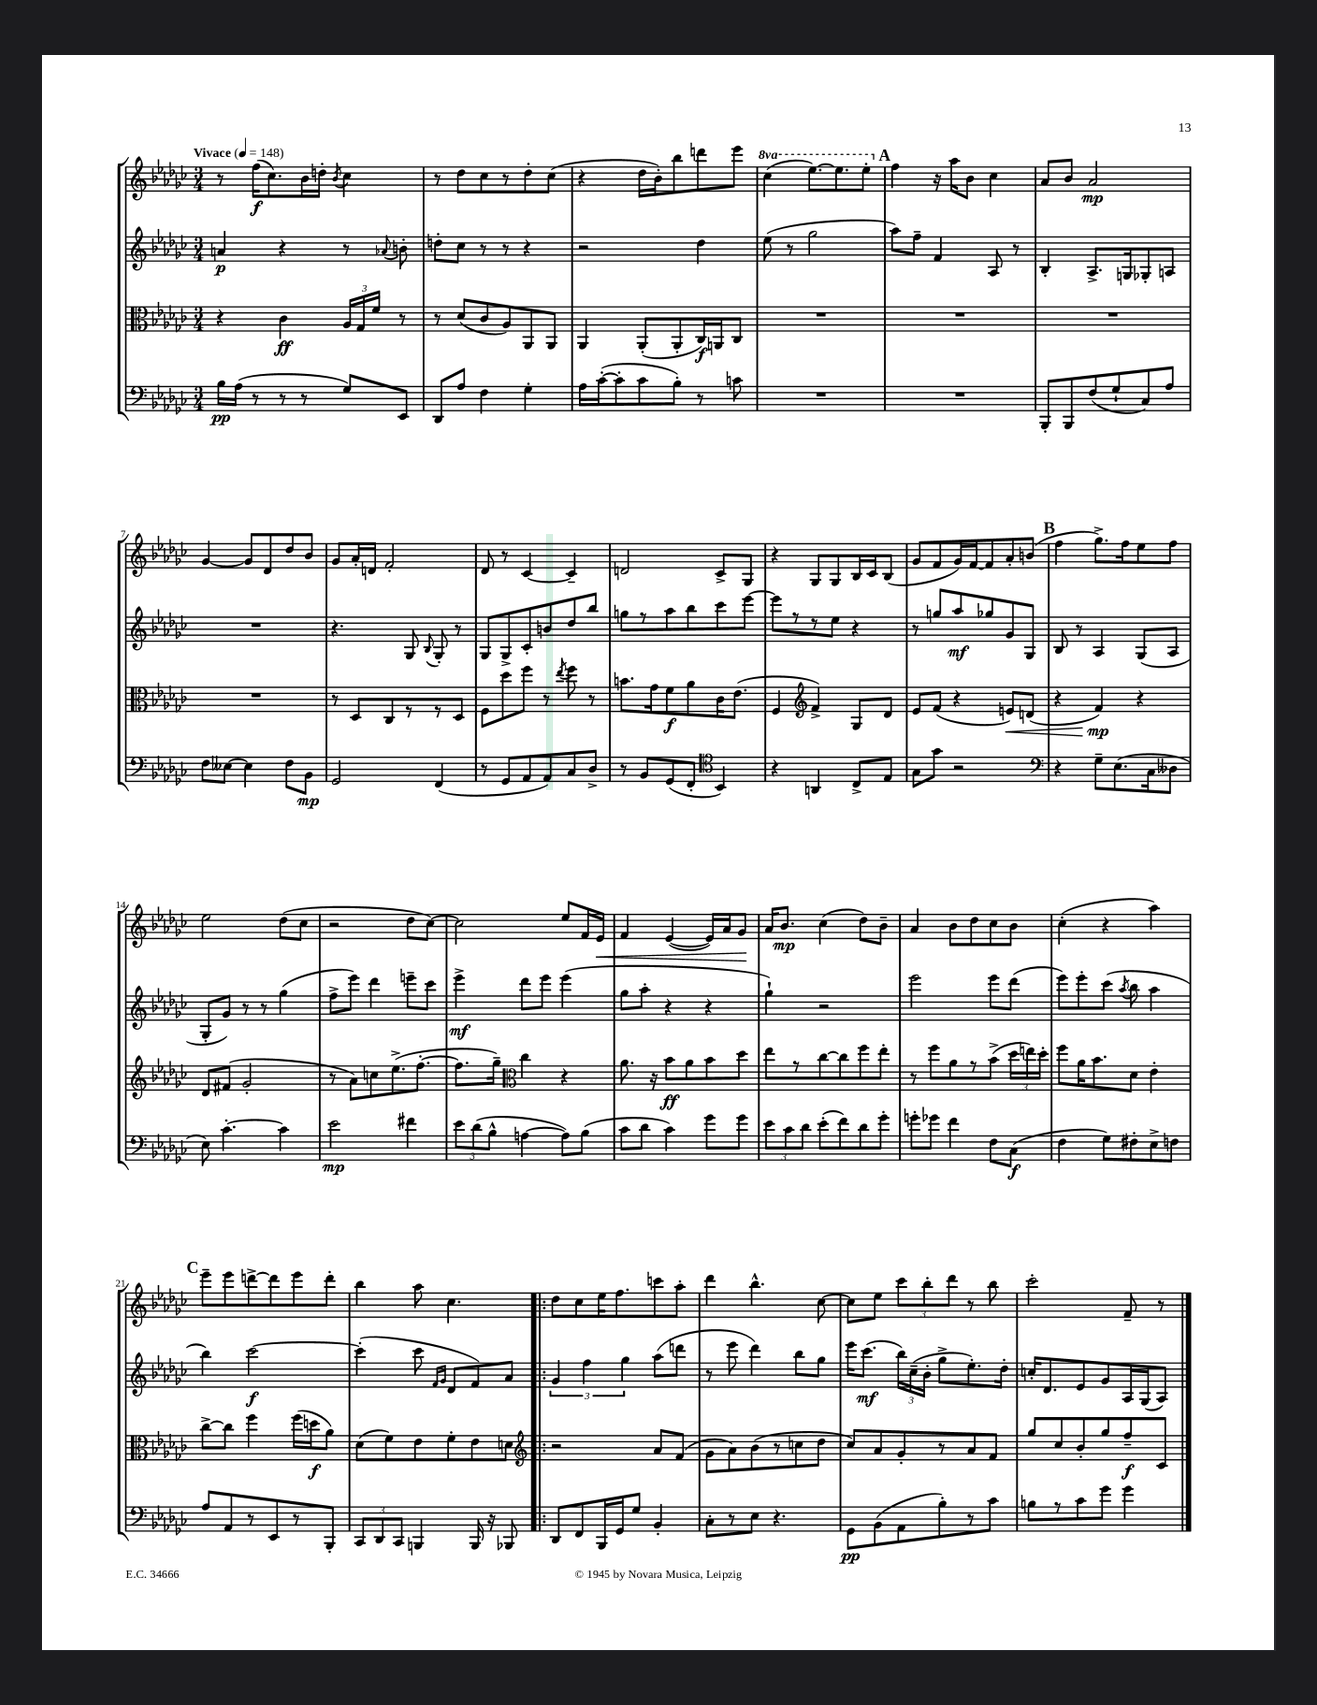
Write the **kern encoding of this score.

**kern	**kern	**kern	**kern
*staff4	*staff3	*staff2	*staff1
*clefF4	*clefC3	*clefG2	*clefG2
*k[b-e-a-d-g-c-]	*k[b-e-a-d-g-c-]	*k[b-e-a-d-g-c-]	*k[b-e-a-d-g-c-]
*M3/4	*M3/4	*M3/4	*M3/4
*MM148	*MM148	*MM148	*MM148
16B-	4r	4a	8r
(16A-	.	.	.
8r	.	.	(16ff
.	.	.	8.cc-)
8r	4c-	4r	.
8r	.	.	16b-
.	.	.	16dd'
.	.	.	8qb-
8G-)	24A-	8r	4cc-
.	24G-	.	.
.	24f	.	.
.	.	8qqa-	.
8EE-	8r	8b'	.
=	=	=	=
8DD-	8r	8dd'	8r
8A-	(8d-	8cc-	8dd-
4F	8c-	8r	8cc-
.	8A-)	8r	8r
4G-'	8AA-	4r	8dd-'
.	8AA-	.	(8cc-
=	=	=	=
16A-	4AA-	2r	4r
([16c-'	.	.	.
8c-']	.	.	.
8c-	(8AA-'	.	16dd-
.	.	.	16b-')
8B-')	8AA-'	.	8bb-
8r	16C-)	4dd-	8ddd
.	16AA	.	.
8c	8C-	.	8eee-
=	=	=	=
2.r	2.r	(8ee-	(4ccc-
.	.	8r	.
.	.	2gg-	[8.eee-)
.	.	.	8.eee-]
.	.	.	8eee-'
=	=	=	=
2.r	2.r	8aa-)	4ff
.	.	8ff~	.
.	.	4f	16r
.	.	.	16aa-
.	.	.	8b-
.	.	8A-	4cc-
.	.	8r	.
=	=	=	=
8BBB-'	2.r	4B-'	8a-
8BBB-	.	.	8b-
(8F	.	8.A-^	2a-
8G-`	.	.	.
.	.	16G	.
8C-)	.	8G-'	.
8A-	.	8A	.
=	=	=	=
8F	2.r	2.r	[4g-
[8E--	.	.	.
4E--]	.	.	8g-]
.	.	.	8d-
8F	.	.	8dd-
8BB-	.	.	8b-
=	=	=	=
2GG-	8r	4.r	8g-
.	8D-	.	16a-'
.	.	.	16d
.	8C-	.	2f'
.	8r	8G-	.
.	.	8qqB-	.
(4FF	8r	8G-'	.
.	8D-	8r	.
=	=	=	=
8r	8F	8G-	8d-
8GG-	8dd-	8G-^	8r
8AA-	8ff	8c-'	[4c-
8AA-)	8r	8b	.
.	8qee-	.	.
8C-	8ff	8dd-	4c-~]
8D-^	8r	8bb-	.
=	=	=	=
8r	8.b	8gg	2d
8BB-	.	8r	.
.	16g-	.	.
(8GG-	8f	8aa-	.
8FF'	8a-	8bb-	.
*clefC4	*	*	*
4BB-)	16c-	8ccc-	8c-^
.	(8.e-	.	.
.	.	[8eee-	8G-
=	=	=	=
4r	4F	8eee-]	4r
.	.	8r	.
*	*clefG2	*	*
4AA	4f^)	8r	8G-
.	.	8ee-	8G-
8C-^	8G-	4r	16B-
.	.	.	16c-
8E-	8d-	.	(8B-
=	=	=	=
8G-	8e-	8r	8g-
8g-	(8f	8gg	8f
2r	4r	8aa-	16g-)
.	.	.	[16f
.	.	8gg-	8f]
.	8e)	8g-	8a-'
.	(8d	8G-	(8b
=	=	=	=
*clefF4	*	*	*
4r	4r	8B-	4ff
.	.	8r	.
8G-~	4f)	4A-	8.gg-^)
(8.E-	.	.	.
.	.	.	16ff
.	4r	(8G-	8ee-
16C-	.	.	.
8D--	.	8A-	8ff
=	=	=	=
8E-)	8d-	8G-'	2ee-
[4.c-'	(8f#	8g-)	.
.	2g-'	8r	.
.	.	8r	.
4c-]	.	(4gg-	(8dd-
.	.	.	8cc-
=	=	=	=
2e-	8r	8ff^	2r
.	8a-)	8eee-)	.
.	8cc	4ddd-	.
.	(8.ee-^	.	.
4f#	.	8eee~	8dd-
.	[8.ff'	.	.
.	.	8ccc-	[8cc-)
=	=	=	=
12e-	8.ff]	4eee-^	2cc-]
(12d-	.	.	.
12B-^^	.	.	.
.	16gg-~)	.	.
*	*clefC3	*	*
[4A	4cc-	8ddd-	.
.	.	8eee-	.
8A])	4r	(4eee-	8ee-
(8B-	.	.	16f
.	.	.	16e-
=	=	=	=
8c-	8.a-	8gg-	4f
8d-	.	8aa-'	.
.	16r	.	.
4c-)	8b-	4r	([4e-
.	8a-	.	.
8g-	8b-	4r	16e-])
.	.	.	16a-
8g-	8dd-	.	8g-
=	=	=	=
12e-	8ee-	4gg-`)	16a-
.	.	.	8.b-
12c-	.	.	.
.	8r	.	.
12d-	.	.	.
(8e-'	[8cc-	2r	(4cc-
8f)	8cc-]	.	.
8d-	8ff	.	8dd-)
8g-'	8ee-'	.	8b-~
=	=	=	=
8g'	8r	2eee-	4a-
8g-	8ff	.	.
4f	8a-	.	8b-
.	8r	.	8dd-
8F	(8b-^	8eee-	8cc-
(8C-	24dd-	(8ddd-	8b-
.	24ee)	.	.
.	24dd-'	.	.
=	=	=	=
4F	8ff	8eee-)	(4cc-'
.	16a-	8eee-'	.
.	8.b-	.	.
8G-)	.	(8ccc-	4r
.	.	8qaa-	.
8F#'	8d-	8bb-	.
8E-^	4e-'	4aa-	4aa-)
8F	.	.	.
=	=	=	=
8A-	[8cc-^	4bb-)	8eee-~
8AA-	8cc-]	.	8eee-
8r	4ff	[2ccc-	[8ddd^
8EE-	.	.	8ddd]
8r	(16ff	.	8eee-
.	16dd	.	.
8BBB-'	8a-)	.	8ddd'
=	=	=	=
12CC-	(8d-	(4ccc-']	4bb-
12DD-	.	.	.
.	8f)	.	.
12CC-	.	.	.
4BBB	8e-	8ccc-	8aa-
.	.	16qqf	.
.	.	16qqg-	.
.	8f'	8d-	4.cc-
16BBB	8e-	8f)	.
16r	.	.	.
8BBB-	8d	8a-	.
=!|:	=!|:	=!|:	=!|:
*	*clefG2	*	*
8DD-	2r	6g-	8dd-
8FF	.	.	8cc-
.	.	6ff	.
16BBB-	.	.	16ee-
16GG-	.	.	8.ff
.	.	6gg-	.
8G-	.	.	.
4BB-'	8a-	(8aa-	8ccc
.	(8f	8ddd	8aa-'
=	=	=	=
8C-'	8g-	8r	4ddd-
8r	8a-)	8eee-	.
8E-	(8b-	4ddd-)	4.bb-^^
4.r	8r	.	.
.	8cc	8bb-	.
.	8dd-	8gg-	[8cc-
=	=	=	=
8GG-	8cc-)	16eee-	8cc-]
.	.	(8.ccc-	.
(8BB-	8a-	.	8ee-
8AA-	8g-'	24bb-)	12ccc-
.	.	(24cc-~	.
.	.	24b-'	12bb-'
8B-')	8r	8gg-^	.
.	.	.	12ddd-
8r	8a-	8.ee-')	8r
8c-	8f	.	8bb-
.	.	16dd-'	.
=	=	=	=
8B	8gg-	16cc'	2ccc-'
.	.	8.d-	.
8r	8cc-	.	.
8c-	8b-'	8e-	.
8g-	8gg-	8g-	.
4g-	8ff~	16A-	8f~
.	.	(16G-	.
.	8c-	8A-)	8r
==	==	==	==
*-	*-	*-	*-
